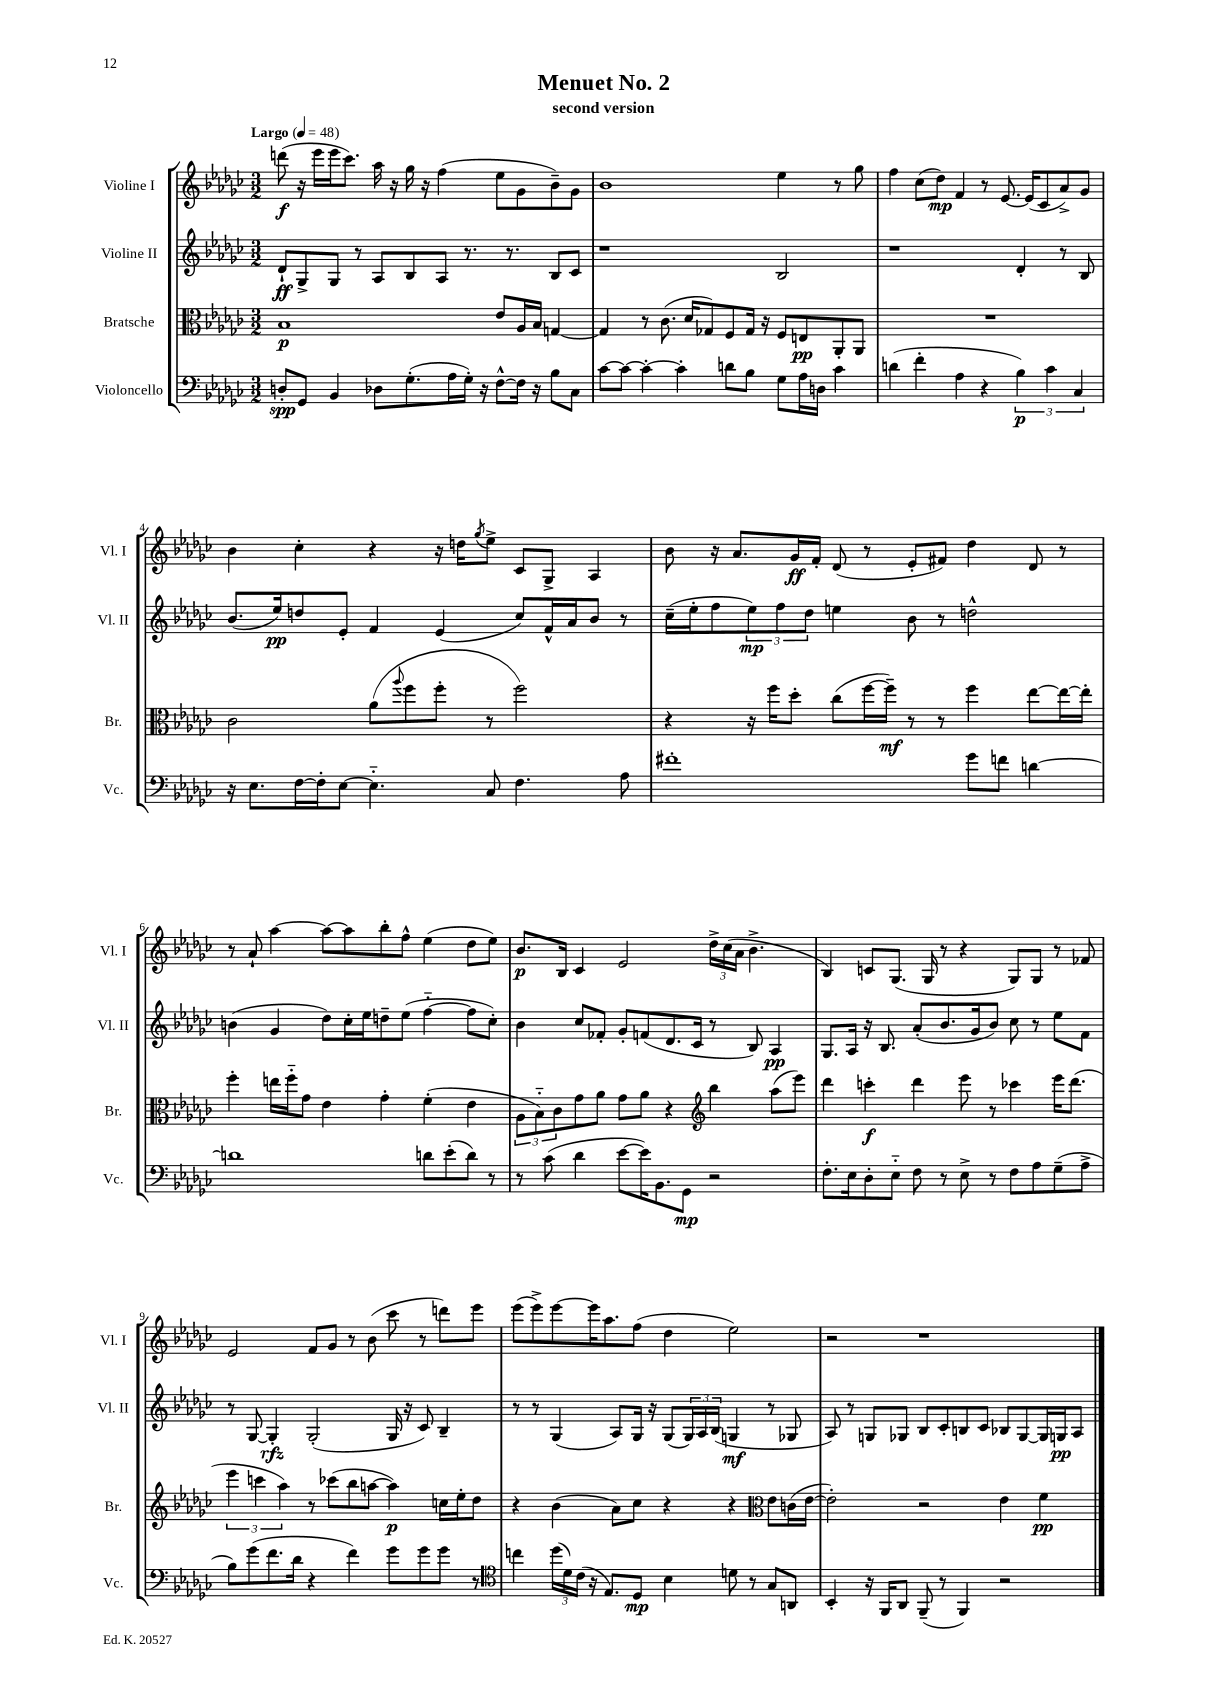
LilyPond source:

\header { title = "Menuet No. 2" subtitle = "second version" }
<<
\new StaffGroup <<
\new Staff = "s0" \with { instrumentName = "Violine I" shortInstrumentName = "Vl. I" } {
    \clef treble \key ges \major \numericTimeSignature \time 3/2 \tempo "Largo" 4 = 48
    d'''8\f( r16 ees'''16 ees'''16 ces'''8.) aes''16 r16 ges''16 r16 f''4( ees''8 ges'8 bes'8--) ges'8 |
    bes'1 ees''4 r8 ges''8 |
    f''4 ces''8( des''8\mp) f'4 r8 ees'8.~ ees'16( ces'8 aes'8->) ges'8 |
    bes'4 ces''4-. r4 r16 d''16 \acciaccatura { ges''8 } ees''8-> ces'8 ges8-> aes4 |
    bes'8 r16 aes'8. ges'16\ff f'16-. des'8( r8 ees'8-. fis'8) des''4 des'8 r8 |
    r8 aes'8-! aes''4~ aes''8~ aes''8 bes''8-. f''8-^ ees''4( des''8 ees''8) |
    bes'8.\p bes16 ces'4 ees'2 \tuplet 3/2 { des''16-> ces''16( aes'16 } bes'4.-> |
    bes4) c'8 ges8.( ges16 r8 r4 ges8) ges8 r8 fes'8 |
    ees'2 f'8 ges'8 r8 bes'8( ces'''8 r8 d'''8) ees'''8 |
    ees'''8( ees'''8->) ees'''8~ ees'''16 aes''8. f''8( des''4 ees''2) |
    r2 r1 \bar "|." |
}
\new Staff = "s1" \with { instrumentName = "Violine II" shortInstrumentName = "Vl. II" } {
    \clef treble \key ges \major \numericTimeSignature \time 3/2
    des'8-!\ff ges8-> ges8 r8 aes8 bes8 aes8 r8. r8. bes8 ces'8 |
    r1 bes2 |
    r1 des'4-. r8 bes8 |
    bes'8.( ees''16\pp) d''8 ees'8-. f'4 ees'4( ces''8) f'16-^ aes'16 bes'8 r8 |
    ces''16--( ees''16-. f''8 \tuplet 3/2 { ees''8\mp) f''8 des''8 } e''4 bes'8 r8 d''2-^ |
    b'4( ges'4 des''8) ces''16-. ees''16 d''8-- ees''8( f''4~-_ f''8 ces''8-.) |
    bes'4 ces''8 fes'8-. ges'8-. f'8( des'8. ces'16 r8 bes8) aes4\pp |
    ges8. aes16 r16 bes8. aes'8-.( bes'8. ges'16 bes'8) ces''8 r8 ees''8 f'8 |
    r8 ges8~ ges4-.\rfz ges2-.( ges16 r16 ces'8) bes4-- |
    r8 r8 ges4( aes8) ges16 r16 ges8( \tuplet 3/2 { ges16) aes16 bes16( } g4\mf r8 ges8 |
    aes8) r8 g8 ges8 bes8 ces'8-. b8 ces'8 bes8 ges8~ ges16 g16\pp aes8 \bar "|." |
}
\new Staff = "s2" \with { instrumentName = "Bratsche" shortInstrumentName = "Br." } {
    \clef alto \key ges \major \numericTimeSignature \time 3/2
    bes1\p ees'8 aes16 bes16 g4~ |
    g4 r8 ces'8.( des'16 ges8) f8 ges16 r16 f8 e8\pp aes,8-. aes,8 |
    R1. |
    ces'2 aes'8( \appoggiatura { aes''8 } f''8 f''8-. r8 f''2) |
    r4 r16 f''16 des''8-. ces''8( f''16~ f''16--\mf) r8 r8 f''4 ees''8~ ees''16~ ees''16-. |
    f''4-. e''16 f''16-_ ges'8 ees'4 ges'4-. f'4-.( ees'4 |
    \tuplet 3/2 { aes8 bes8-_) ces'8 } ges'8 aes'8 ges'8 aes'8 r4 \clef treble bes''4 aes''8( ees'''8) |
    des'''4 c'''4-.\f des'''4 ees'''8 r8 ces'''4 ees'''16 des'''8.( |
    \tuplet 3/2 { ees'''4 c'''4 aes''4) } r8 ces'''8( bes''8 a''8~ a''4\p) c''16 ees''16-. des''8 |
    r4 bes'4( aes'8) ces''8 r4 r4 \clef alto ees'8 c'16( ees'16~ |
    ees'2-.) r2 ees'4 f'4\pp \bar "|." |
}
\new Staff = "s3" \with { instrumentName = "Violoncello" shortInstrumentName = "Vc." } {
    \clef bass \key ges \major \numericTimeSignature \time 3/2
    d8-.\spp ges,8 bes,4 des8 ges8.-.( aes16 ges16-.) r16 f8~-^ f16 r16 bes8 ces8 |
    ces'8~ ces'8~ ces'4~-. ces'4-. d'8 bes8 ges8 aes16 d16 ces'4 |
    d'4( f'4-. aes4 r4 \tuplet 3/2 { bes4\p) ces'4 ces4 } |
    r16 ees8. f16~ f16-. ees8~ ees4.-_ ces8 f4. aes8 |
    fis'1-. ges'8 f'8 d'4~ |
    d'1 d'8 ees'8-.( d'8) r8 |
    r8 ces'8( des'4 ees'8~ ees'16) bes,8. ges,8\mp r2 |
    f8.-. ees16 des8-. ees8-_ f8 r8 ees8-> r8 f8 aes8 ges8--( aes8-> |
    bes8) ges'8( f'8. des'16 r4 f'4) ges'8 ges'8 ges'8 r8 |
    \clef tenor c''4 \tuplet 3/2 { des''16( des'16) ces'16( } r16 ees8.) des8\mp bes4 d'8 r8 ges8 a,8 |
    bes,4-. r16 f,16 aes,8 f,8--( r8 f,4) r2 \bar "|." |
}
>>
>>
